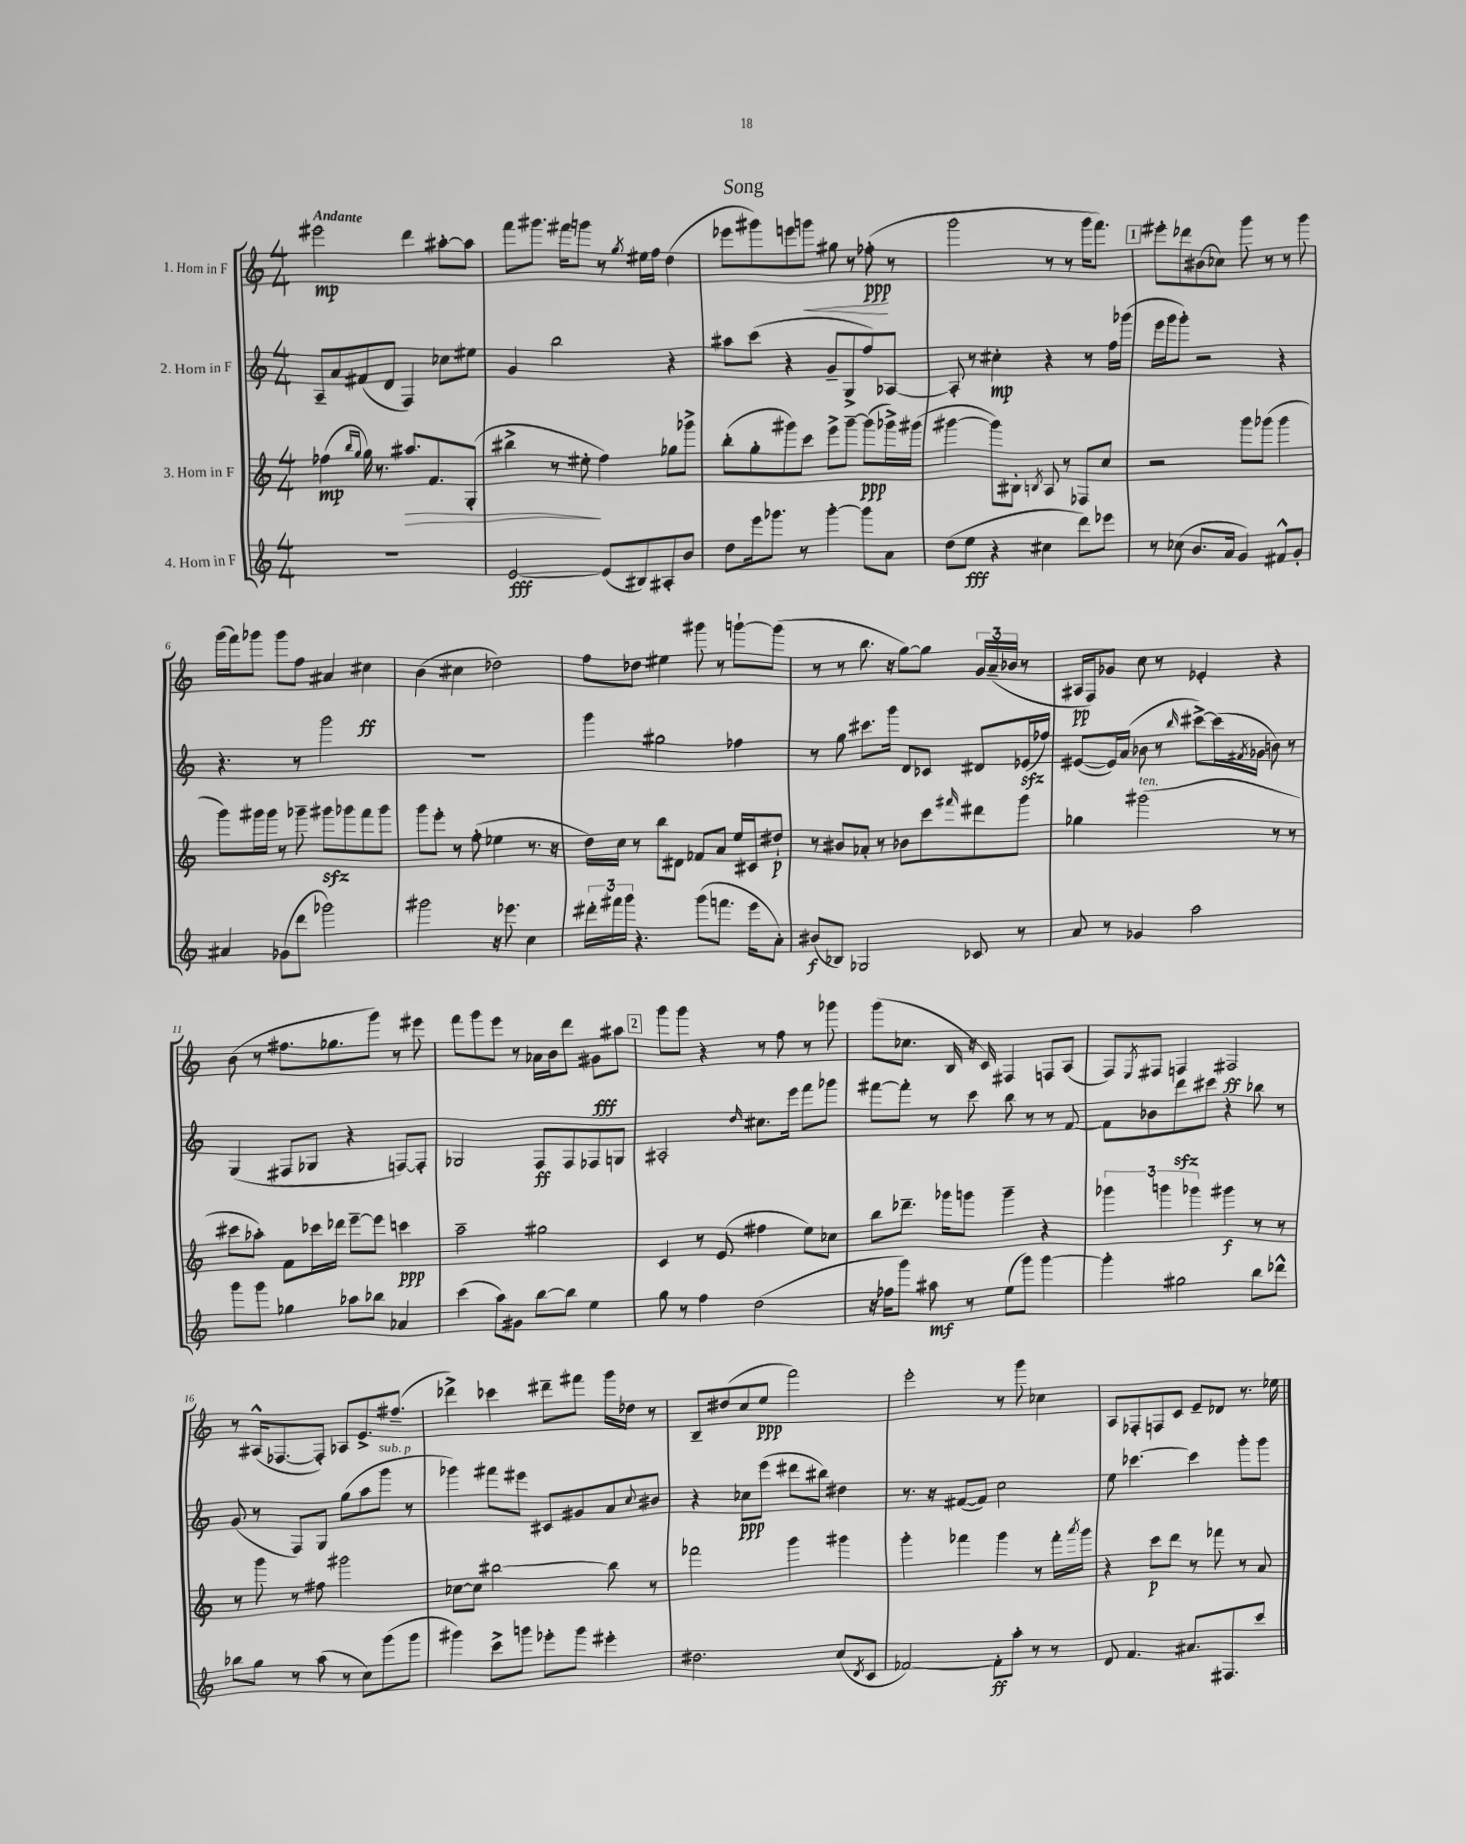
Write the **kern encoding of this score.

**kern	**dynam	**kern	**dynam	**kern	**dynam	**kern	**dynam
*part4	*part4	*part3	*part3	*part2	*part2	*part1	*part1
*staff4	*staff4	*staff3	*staff3	*staff2	*staff2	*staff1	*staff1
*I"4. Horn in F	*	*I"3. Horn in F	*	*I"2. Horn in F	*	*I"1. Horn in F	*
*clefG2	*	*clefG2	*	*clefG2	*	*clefG2	*
*k[]	*	*k[]	*	*k[]	*	*k[]	*
*M4/4	*	*M4/4	*	*M4/4	*	*M4/4	*
=1	=1	=1	=1	=1	=1	=1	=1
!	!	!	!	!	!	!LO:TX:a:B:t=Andante	!
1r	.	(4ff-X\	mp	8A~/L	.	2eee#X\	mp
.	.	.	.	8a/	.	.	.
.	.	16qqbb/LL	.	.	.	.	.
.	.	16qqgg/JJ	.	.	.	.	.
.	.	16gg\)	.	(8f#X/	.	.	.
.	.	8.r	.	.	.	.	.
.	.	.	.	8d/J	.	.	.
!	!	!	!LO:HP:b	!	!	!	!
.	.	8.aa#X/L	>	4F/)	.	4ddd\	.
.	.	8.f/	.	.	.	.	.
.	.	.	.	8cc-X\L	.	[8aa#X'\L	.
.	.	(8G'/J	.	8ee#X\J	.	8aa#\J]	.
=2	=2	=2	=2	=2	=2	=2	=2
[2e/	fff	4bb#X^\	.	4g/	.	8fff\L	.
.	.	.	.	.	.	8.ggg#X\J	.
.	.	8r	.	2bb\	.	.	.
.	.	.	.	.	.	16fff#X\KL	.
.	.	8ee#X'\	.	.	.	8gggn\J	.
(8e/L]	.	4ff\)	]	.	.	8r	.
.	.	.	.	.	.	8qgg/	.
8B#X/)	.	.	.	.	.	16ee#X\LL	.
.	.	.	.	.	.	16ff\JJ	.
8A#X'/	.	8gg-X\L	.	4r	.	(4dd\	.
8b/J	.	8ggg-X^\J	.	.	.	.	.
=3	=3	=3	=3	=3	=3	=3	=3
8dd\L	.	(8bb'\L	.	8aa#X\L	.	8eee-X\L	.
16eee\k	.	8gg'\	.	(8ccc\J	.	8ggg#X\)	.
8.ggg-X\J	.	.	.	.	.	.	.
.	.	8ggg#X\)	.	4r	.	8eeen\	.
!	!	!	!	!	!	!	!LO:HP:b
8r	.	8ccc\J	.	.	.	8gggn\J	<
[4ggg-'\	.	8eee^\L	.	8g~/L	.	8gg#X\	.
.	.	[8ggg#~\J	.	8G^/	.	8r	.
8ggg-\L]	.	(8ggg#\L]	ppp	8ff/)	.	(8ff-X'\	ppp
8a\J	.	16ggg-X^\L)	.	[8A-X/J	.	8r	[
.	.	(16ggg#X\JJ	.	.	.	.	.
=4	=4	=4	=4	=4	=4	=4	=4
(8dd\L	.	[4ggg#X\	.	8A-'/]	.	2ggg\	.
8ee\J	fff	.	.	8r	.	.	.
4r	.	8ggg#\L])	.	4cc#X'\	mp	.	.
.	.	8B#X'\J	.	.	.	.	.
.	.	8qBn/	.	.	.	.	.
4cc#X\	.	8A/	.	4r	.	8r	.
.	.	8r	.	.	.	8r	.
8ddd\L)	.	8F-X/L	.	8r	.	16ggg\KL	.
.	.	.	.	.	.	8.fff\J)	.
8eee-X\J	.	8cc/J	.	16ff\LL	.	.	.
.	.	.	.	(16ggg-X\JJ	.	.	.
!!LO:REH:place=s1:t=1
=5	=5	=5	=5	=5	=5	=5	=5
8r	.	2r	.	16eee\LL	.	8eee#X'\L	.
.	.	.	.	16ggg\J	.	.	.
(8cc-X\	.	.	.	8ggg'\J)	.	8ddd-X\	.
8.b/L	.	.	.	2r	.	(8b#X\	.
.	.	.	.	.	.	8cc-X\J)	.
16a/Jk	.	.	.	.	.	.	.
4g/)	.	8ggg\L	.	.	.	8ggg\	.
.	.	(8ggg-X\J	.	.	.	8r	.
8f#X^^/L	.	4ggg-\	.	4r	.	8r	.
8g'/J	.	.	.	.	.	8ggg\	.
!!LO:LB:g=z
=6	=6	=6	=6	=6	=6	=6	=6
4a#X/	.	8ggg\L)	.	4.r	.	(16ggg\LL	.
.	.	.	.	.	.	16fff\J)	.
.	.	16ggg#X\L	.	.	.	8ggg-X\J	.
.	.	16ggg#\JJ	.	.	.	.	.
(8g-X\L	.	8r	.	.	.	8ggg-\L	.
8ddd\J	.	8ggg-X~\	.	8r	.	8ff\J	.
2ggg-X\)	.	8ggg#Xzz\L	.	2ggg\	.	4a#X/	.
.	.	8ggg-X\	.	.	.	.	.
.	.	8fff\	.	.	.	4cc#X\	ff
.	.	8ggg-\J	.	.	.	.	.
=7	=7	=7	=7	=7	=7	=7	=7
2ggg#X\	.	8ggg\L	.	1r	.	(4b\	.
.	.	8eee'\J	.	.	.	.	.
.	.	8r	.	.	.	4cc#X\	.
.	.	(8ff'\	.	.	.	.	.
16r	.	4ee-X\	.	.	.	2dd-X\)	.
8.eee-X\	.	.	.	.	.	.	.
4cc\	.	8.r	.	.	.	.	.
.	.	16r	.	.	.	.	.
=8	=8	=8	=8	=8	=8	=8	=8
24ddd#X'\LL	.	16dd\LL)	.	4ggg\	.	8ff\L	.
24fff#X\	.	.	.	.	.	.	.
.	.	16cc\JJ	.	.	.	.	.
24ggg\JJ	.	.	.	.	.	.	.
4.r	.	8r	.	.	.	8dd-X\J	.
.	.	8bb\L	.	2gg#X\	.	4ee#X\	.
.	.	8d#X\J	.	.	.	.	.
(8ggg\L	.	8f-X/L	.	.	.	8ggg#X\	.
8.fffn\J	.	8a/J	.	.	.	8r	.
.	.	16ee/LL	.	4ff-X\	.	[8gggn`\L	.
16eee\KL	.	16c#X/J	.	.	.	.	.
8a'\J)	.	8dd#X`/J	p	.	.	(8ggg\J]	.
=9	=9	=9	=9	=9	=9	=9	=9
(8b#X/L	f	8r	.	8r	.	8r	.
8B-X/J)	.	8b#X/L	.	8gg\	.	8r	.
2G-X/	.	8a-X'/J	.	8.ccc#X\L	.	8.bb\	.
.	.	8r	.	.	.	.	.
.	.	.	.	16ggg\Jk	.	16r	.
.	.	8b-X\L	.	8d/L	.	[8gg\L)	.
.	.	8ccc\	.	8c-X/J	.	8gg\J]	.
.	.	16qqfff#X/	.	.	.	.	.
8c-X/	.	8ddd#X\	.	8d#X/L	.	24g/LL	.
.	.	.	.	.	.	(24a~/	.
.	.	.	.	.	.	24b-X/JJ	.
8r	.	8ggg\J	.	(16e-Xzz/L	.	8r	.
.	.	.	.	16ff-X/JJ)	.	.	.
=10	=10	=10	=10	=10	=10	=10	=10
8a/	.	4gg-X\	.	([8e#X/L	.	16A#X/LL	pp
.	.	.	.	.	.	16F/J)	.
8r	.	.	.	16e#/L])	.	8g-X/J	.
.	.	.	.	(16a/JJ	.	.	.
!	!	!LO:TX:a:i:t=ten.	!	!	!	!	!
4g-X/	.	(2ggg#X\	.	8b-X\	.	8cc\	.
.	.	.	.	8r	.	8r	.
.	.	.	.	16qqbb/	.	.	.
2aa\	.	.	.	[8ccc#X^\L)	.	4e-X'/	.
.	.	.	.	(16ccc#\L]	.	.	.
.	.	.	.	8qf#X/	.	.	.
.	.	.	.	16g-X\JJ	.	.	.
.	.	8r	.	8bn\)	.	4r	.
.	.	8r	.	8r	.	.	.
!!LO:LB:g=z
=11	=11	=11	=11	=11	=11	=11	=11
8ggg\L	.	8ccc#X\L	.	(4G/	.	(8b\	.
8ggg\J	.	8aa-X'\J)	.	.	.	8r	.
4gg-X\	.	8f\L	.	8F#X/L	.	8.ff#X\L	.
.	.	16ccc-X\L	.	8G-X/J	.	.	.
.	.	16ddd-X\JJ	.	.	.	8.gg-X\	.
8aa-X\L	.	[8eee~\L	.	4r	.	.	.
8bb-X\J	.	8eee\J]	.	.	.	8ggg\J)	.
4a-X/	.	4cccn\	ppp	[8Fn/L)	.	8r	.
.	.	.	.	8F'/J]	.	8eee#X\	.
=12	=12	=12	=12	=12	=12	=12	=12
(4ccc\	.	2aa~\	.	2G-X/	.	8fff\L	.
.	.	.	.	.	.	8ggg\	.
8aa\L)	.	.	.	.	.	8eee\J	.
8g#X\J	.	.	.	.	.	8r	.
[8bb\L	.	2gg#X\	.	8F/L	ff	16a-X\LL	.
.	.	.	.	.	.	16b\J	.
8bb\J]	.	.	.	8F/	.	8ddd\J	.
4ee\	.	.	.	8F-X/	.	8g#X\L	fff
.	.	.	.	8Gn/J	.	8aa#X\J	.
!!LO:REH:place=s1:t=2
=13	=13	=13	=13	=13	=13	=13	=13
8gg\	.	4c/	.	2A#X'/	.	8ggg\L	.
8r	.	.	.	.	.	8ggg\J	.
4ff\	.	8r	.	.	.	4r	.
.	.	(8e/	.	.	.	.	.
.	.	.	.	16qqdd/	.	.	.
(2dd\	.	4ff#X\	.	8.cc#X\L	.	8r	.
.	.	.	.	.	.	8ff\	.
.	.	.	.	16eee\Jk	.	.	.
.	.	8ee\L)	.	8fff\L	.	8r	.
.	.	8cc-X\J	.	8ggg-X\J	.	8ggg-X\	.
=14	=14	=14	=14	=14	=14	=14	=14
16r	.	8bb\L	.	[8fff#X\L	.	(8ggg\L	.
16ff-X\KL	.	.	.	.	.	.	.
8ggg\J)	.	8.ddd-X~\J	.	8fff#'\J]	.	8.cc-X\J	.
8aa#X\	mf	.	.	8r	.	.	.
.	.	16ggg-X\KL	.	.	.	16B/	.
8r	.	8gggn\J	.	8ccc\	.	16r	.
.	.	.	.	.	.	16c/)	.
(8ee\L	.	4ggg~\	.	8bb\	.	4F#X/	.
8ggg\J)	.	.	.	8r	.	.	.
[4ggg\	.	4r	.	8r	.	8Fn/L	.
.	.	.	.	[8f/	.	(8A/J	.
=15	=15	=15	=15	=15	=15	=15	=15
4ggg'\]	.	6ggg-X\	.	8f\L]	.	8F/L)	.
.	.	.	.	.	.	8qE/	.
.	.	.	.	8b-X\	.	8F#X/J	.
.	.	6gggn\	.	.	.	.	.
2gg#X\	.	.	.	8dddzz\	.	4Fn/	.
.	.	6ggg-X\	.	.	.	.	.
.	.	.	.	8ccc#X\J	.	.	.
.	.	4ggg#X\	f	4r	.	2F#X/	ff
8bb\L	.	8r	.	8bb-X\	.	.	.
8ddd-X^^\J	.	8r	.	8r	.	.	.
!!LO:LB:g=z
=16	=16	=16	=16	=16	=16	=16	=16
8bb-X\L	.	8r	.	(8g/	.	8r	.
8gg\J	.	8ggg\	.	8r	.	(16A#X^^/KL	.
.	.	.	.	.	.	[8.F-X/	.
8r	.	8r	.	8F/L)	.	.	.
(8aa\	.	8ff#X\	.	8G/J	.	8F-'/J])	.
8r	.	2ggg#X\	.	(8gg\L	.	8A-X/L	.
8cc\L)	.	.	.	8aa\	.	8.e^/	.
!	!	!	!	!LO:TX:a:i:t=sub. p	!	!	!
(8ggg\	.	.	.	8ggg\J	.	.	.
.	.	.	.	.	.	(8.ff#X~/J	.
8ggg\J	.	.	.	8r	.	.	.
=17	=17	=17	=17	=17	=17	=17	=17
4ggg#X\)	.	[8cc-X\L	.	4ggg-X\)	.	4ddd-X^\)	.
.	.	8cc-\J]	.	.	.	.	.
8ccc^\L	.	[2bb#X\	.	8fff#X\L	.	4ccc-X\	.
8gggn\J	.	.	.	8eee#X\J	.	.	.
8eee-X'\L	.	.	.	8c#X/L	.	8ddd#X~\L	.
8ggg\J	.	.	.	8g#X/	.	8fff#X\J	.
4eee#X'\	.	8bb#\]	.	8a/	.	16ggg\LL	.
.	.	.	.	.	.	16dd-X\JJ	.
.	.	.	.	8qqcc/	.	.	.
.	.	8r	.	8b#X/J	.	8r	.
=18	=18	=18	=18	=18	=18	=18	=18
2.dd#X\	.	2fff-X\	.	4r	.	8B~/L	.
.	.	.	.	.	.	(8dd#X/	.
.	.	.	.	8cc-X\L	ppp	8cc/	.
.	.	.	.	(8eee\J	.	8ee/J	ppp
.	.	4ggg\	.	8ddd#X\L	.	2fff\)	.
.	.	.	.	8bb#X\J)	.	.	.
(8cc/L	.	4ggg#X\	.	4dd#X\	.	.	.
8qd/	.	.	.	.	.	.	.
8c/J	.	.	.	.	.	.	.
=19	=19	=19	=19	=19	=19	=19	=19
[2f-X/)	.	4ggg'\	.	8.r	.	2eee'\	.
.	.	.	.	16r	.	.	.
.	.	4fff-X\	.	([8f#X/L	.	.	.
.	.	.	.	8f#/J])	.	.	.
8f-'\L]	ff	4ggg\	.	2cc\	.	8r	.
8aa'\J	.	.	.	.	.	8ggg\	.
8r	.	8r	.	.	.	4cc-X\	.
8r	.	16fff-'\LL	.	.	.	.	.
.	.	8qaaa/	.	.	.	.	.
.	.	16ggg\JJ	.	.	.	.	.
=20	=20	=20	=20	=20	=20	=20	=20
8d/	.	4r	.	8ee\	.	8A/L	.
4.f/	.	.	.	[4.ccc-X\	.	8F-X'/	.
.	.	8ccc\L	p	.	.	8Fn/	.
.	.	8ddd\J	.	.	.	8c/J	.
8.a#X/L	.	8r	.	4ccc-\]	.	8e~/L	.
.	.	8fff-X\	.	.	.	8d-X/J	.
8.F#X/	.	.	.	.	.	.	.
.	.	8r	.	8ggg'\L	.	8.r	.
8ccc/J	.	8a/	.	8ggg\J	.	.	.
.	.	.	.	.	.	16ee-X\	.
==	==	==	==	==	==	==	==
*-	*-	*-	*-	*-	*-	*-	*-
